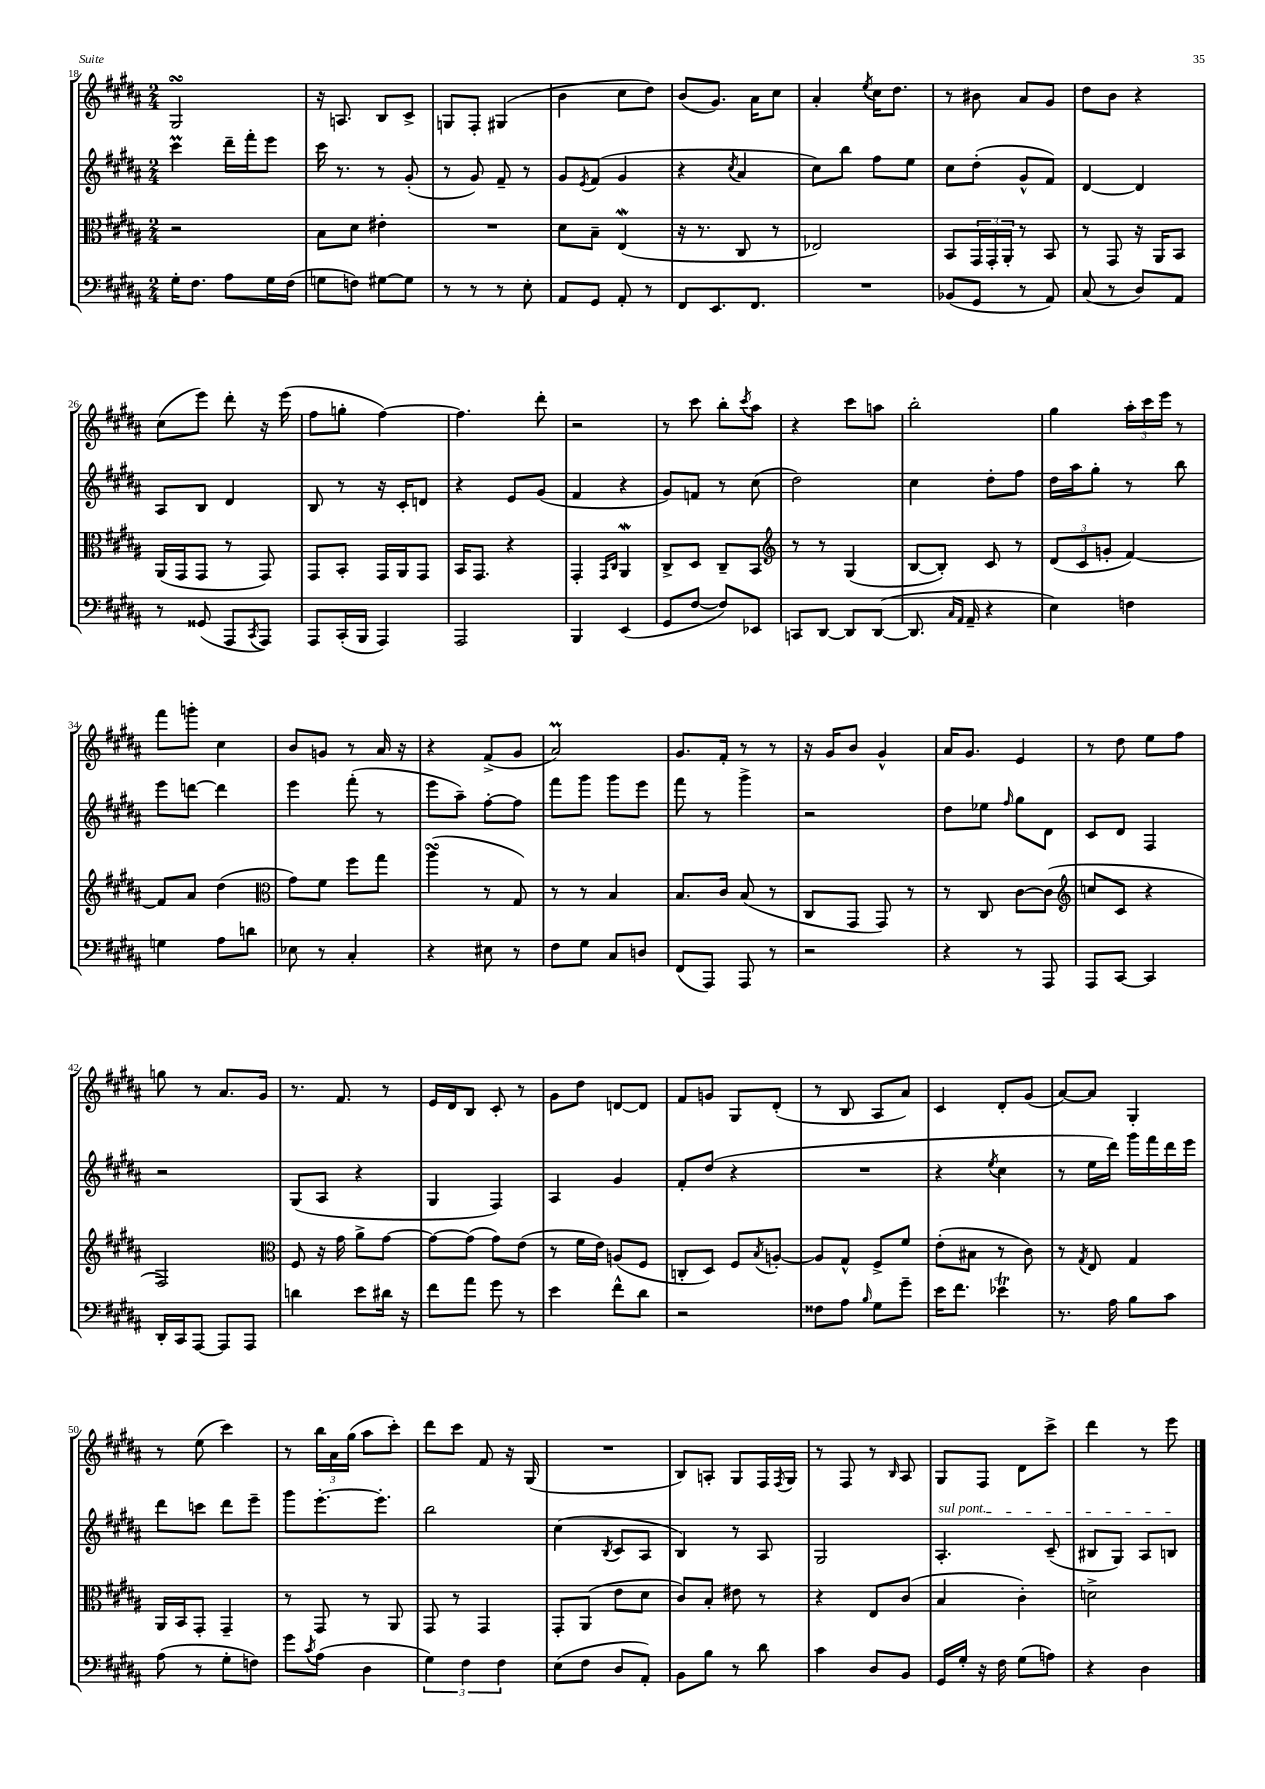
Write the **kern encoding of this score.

**kern	**kern	**kern	**kern
*part4	*part3	*part2	*part1
*staff4	*staff3	*staff2	*staff1
*clefF4	*clefC3	*clefG2	*clefG2
*k[f#c#g#d#a#]	*k[f#c#g#d#a#]	*k[f#c#g#d#a#]	*k[f#c#g#d#a#]
*M2/4	*M2/4	*M2/4	*M2/4
=18	=18	=18	=18
16G#'\KL	2r	4ccc#M\	2G#sSSS/
8.F#\J	.	.	.
8A#\L	.	16ddd#~\LL	.
.	.	16fff#'\J	.
16G#\L	.	8eee\J	.
(16F#\JJ	.	.	.
=19	=19	=19	=19
8Gn\L	8B\L	16ccc#\	16r
.	.	8.r	8.An/
8Fn\J)	8d#\J	.	.
[8G#X\L	4e#X'\	8r	8B/L
8G#\J]	.	(8g#'/	8c#^/J
=20	=20	=20	=20
8r	2r	8r	8Gn/L
8r	.	8g#/)	8F#'/J
8r	.	8f#~/	(4G#X/
8E'\	.	8r	.
=21	=21	=21	=21
8AA#/L	8d#\L	8g#/L	4b\
.	.	8qe/	.
8GG#/J	8B~\J	(8f#/J	.
8AA#'/	(4Ew/	4g#/	8cc#\L
8r	.	.	8dd#\J)
=22	=22	=22	=22
8FF#/L	16r	4r	(8b/L
.	8.r	.	.
8.EE/	.	.	8.g#/J)
.	.	8qcc#/	.
.	8C#/	4a#/	.
8.FF#/J	.	.	16a#\KL
.	8r	.	8cc#\J
=23	=23	=23	=23
2r	2E-X/)	8cc#\L)	4a#'/
.	.	8bb\J	.
.	.	.	8qee/
.	.	8ff#\L	16cc#\KL
.	.	.	8.dd#\J
.	.	8ee\J	.
=24	=24	=24	=24
(8BB-X/L	8BB/L	8cc#\L	8r
8GG#/J	24GG#/L	(8dd#'\J	8b#X\
.	24GG#'/	.	.
.	24AA#'/JJ	.	.
8r	8r	8g#^^/L	8a#/L
8AA#/)	8BB/	8f#/J)	8g#/J
=25	=25	=25	=25
(8C#/	8r	[4d#/	8dd#\L
8r	8GG#/	.	8b\J
8D#/L)	16r	4d#/]	4r
.	16AA#/KL	.	.
8AA#/J	8BB/J	.	.
!!LO:LB:g=z
=26	=26	=26	=26
8r	(16AA#/LL	8A#/L	(8cc#\L
.	16GG#/J	.	.
(8GG##X/	8GG#/J	8B/J	8eee\J)
8AAA#/L	8r	4d#/	8ddd#'\
8qCC#/	.	.	.
8AAA#/J)	8GG#/)	.	16r
.	.	.	(16eee\
=27	=27	=27	=27
8AAA#/L	8GG#/L	8B/	8ff#\L
(16CC#'/L	8BB'/J	8r	8ggn'\J
16BBB/JJ	.	.	.
4AAA#/)	16GG#/LL	16r	[4ff#\)
.	16AA#/J	16c#'/KL	.
.	8GG#/J	8dn/J	.
=28	=28	=28	=28
2AAA#/	16BB/KL	4r	4.ff#\]
.	8.GG#/J	.	.
.	4r	8e/L	.
.	.	(8g#/J	8ddd#'\
=29	=29	=29	=29
4BBB/	4GG#'/	4f#/	2r
.	16qqGG#/LL	.	.
.	16qqC#/JJ	.	.
(4EE/	4AA#W/	4r	.
=30	=30	=30	=30
8GG#/L	8C#^/L	8g#/L)	8r
[8F#/J	8D#/J	8fn/J	8ccc#\
8F#/L])	8C#~/L	8r	8bb'\L
.	.	.	8qccc#/
8EE-X/J	8BB/J	(8cc#\	8aa#\J
=31	=31	=31	=31
*	*clefG2	*	*
8CCn/L	8r	2dd#\)	4r
[8DD#/J	8r	.	.
8DD#/L]	(4G#/	.	8ccc#\L
([8DD#/J	.	.	8aan\J
=32	=32	=32	=32
8.DD#/]	[8B/L	4cc#\	2bb'\
.	8B'/J])	.	.
16qqC#/LL	.	.	.
16qqAA#/JJ	.	.	.
16AA#~/	.	.	.
4r	8c#/	8dd#'\L	.
.	8r	8ff#\J	.
=33	=33	=33	=33
4E\)	(12d#/L	16dd#\LL	4gg#\
.	.	16aa#\J	.
.	12c#/	.	.
.	.	8gg#'\J	.
.	12gn'/J	.	.
4Fn\	[4f#/)	8r	24aa#'\LL
.	.	.	24ccc#\
.	.	.	24eee\JJ
.	.	8bb\	8r
!!LO:LB:g=z
=34	=34	=34	=34
4Gn\	8f#/L]	8eee\L	8fff#\L
.	8a#/J	[8dddn\J	8gggn'\J
8A#\L	(4dd#\	4ddd\]	4cc#\
8dn\J	.	.	.
=35	=35	=35	=35
*	*clefC3	*	*
8E-X\	8g#\L)	4eee\	8b/L
8r	8f#\J	.	8gn/J
4C#'/	8ff#\L	(8fff#'\	8r
.	8gg#\J	8r	16a#/
.	.	.	16r
=36	=36	=36	=36
4r	(4aa#sSsS\	8eee\L	4r
.	.	8aa#~\J)	.
8E#X\	8r	[8ff#'\L	(8f#^/L
8r	8G#/)	8ff#\J]	8g#/J
=37	=37	=37	=37
8F#\L	8r	8fff#\L	2a#m/)
8G#\J	8r	8ggg#\J	.
8C#/L	4B/	8ggg#\L	.
8Dn/J	.	8eee\J	.
=38	=38	=38	=38
(8FF#/L	8.B/L	8fff#\	8.g#/L
8AAA#/J)	.	8r	.
.	16c#/Jk	.	16f#'/Jk
8AAA#/	(8B/	4ggg#^\	8r
8r	8r	.	8r
=39	=39	=39	=39
2r	8C#/L	2r	16r
.	.	.	16g#/KL
.	8GG#/J	.	8b/J
.	8GG#/)	.	4g#^^/
.	8r	.	.
=40	=40	=40	=40
4r	8r	8dd#\L	16a#/KL
.	.	.	8.g#/J
.	8C#/	8ee-X\J	.
.	.	16qqff#/	.
8r	[8c#\L	8gg#\L	4e/
8AAA#/	(8c#\J]	8d#\J	.
=41	=41	=41	=41
*	*clefG2	*	*
8AAA#/L	8ccn/L	8c#/L	8r
[8CC#/J	8c#/J	8d#/J	8dd#\
4CC#/]	4r	4F#/	8ee\L
.	.	.	8ff#\J
!!LO:LB:g=z
=42	=42	=42	=42
16DD#'/LL	2F#/)	2r	8ggn\
16CC#/J	.	.	.
[8AAA#/J	.	.	8r
8AAA#/L]	.	.	8.a#/L
8AAA#/J	.	.	.
.	.	.	16g#/Jk
=43	=43	=43	=43
*	*clefC3	*	*
4dn\	8F#/	(8G#/L	8.r
.	16r	8A#/J	.
.	16g#\	.	8.f#/
8e\L	8a#^\L	4r	.
16d#X\Jk	[8g#\J	.	8r
16r	.	.	.
=44	=44	=44	=44
8f#\L	8g#\L_	4G#/	16e/LL
.	.	.	16d#/J
8a#\J	(8g#\J]	.	8B/J
8g#\	8g#\L)	4F#/)	8c#'/
8r	(8e\J	.	8r
=45	=45	=45	=45
4e\	8r	4A#/	8g#\L
.	16f#\LL	.	8dd#\J
.	16e\JJ)	.	.
8f#^^\L	(8An/L	4g#/	[8dn/L
8d#\J	8F#/J	.	8d/J]
=46	=46	=46	=46
2r	8Cn'/L	8f#'/L	8f#/L
.	8D#/J)	(8dd#/J	8gn/J
.	8F#/L	4r	8G#/L
.	8qB/	.	.
.	[8An'/J	.	(8d#'/J
=47	=47	=47	=47
8F##X\L	8A/L]	2r	8r
8A#\J	8G#^^/J	.	8B/
16qqB/	.	.	.
8G#\L	8F#^/L	.	8A#/L
8g#~\J	8f#/J	.	8a#/J)
=48	=48	=48	=48
16e\KL	(8e'\L	4r	4c#/
8.f#\J	.	.	.
.	8B#X\J	.	.
.	.	8qee/	.
4e-XT\	8r	4cc#\	8d#'/L
.	8c#\)	.	(8g#/J
=49	=49	=49	=49
8.r	8r	8r	[8a#/L)
.	8qG#/	.	.
.	8E/	16ee\LL	8a#/J]
16A#\	.	16ddd#\JJ)	.
8B\L	4G#/	16ggg#\LL	4G#'/
.	.	16fff#\	.
8c#\J	.	16ddd#\	.
.	.	16eee\JJ	.
!!LO:LB:g=z
=50	=50	=50	=50
(8A#\	16AA#/LL	8ddd#\L	8r
.	16BB/J	.	.
8r	8GG#'/J	8cccn\J	(8ee\
8G#'\L	4GG#~/	8ddd#\L	4ccc#\)
8Fn\J)	.	8eee~\J	.
=51	=51	=51	=51
8g#\L	8r	8ggg#\L	8r
8qc#/	.	.	.
(8A#\J	8GG#/	[8.eee'\	24bb\LL
.	.	.	24a#\
.	.	.	(24gg#\JJ
4D#\	8r	.	8aa#\L
.	.	8.eee'\J]	.
.	8AA#/	.	8ccc#'\J)
=52	=52	=52	=52
6G#\)	8GG#/	2bb\	8ddd#\L
.	8r	.	8ccc#\J
6F#\	.	.	.
.	4GG#/	.	8f#/
6F#\	.	.	.
.	.	.	16r
.	.	.	(16G#/
=53	=53	=53	=53
(8E\L	8GG#'/L	(4cc#\	2r
8F#\J	(8AA#/J	.	.
.	.	8qB/	.
8D#/L	8e\L	8c#/L	.
8AA#'/J)	8d#\J	8A#/J	.
=54	=54	=54	=54
8BB\L	8c#/L)	4B/)	8B/L)
8B\J	8B'/J	.	8An'/J
8r	8e#X\	8r	8G#/L
8d#\	8r	8A#/	16F#/L
.	.	.	8qF#/
.	.	.	16G#/JJ
=55	=55	=55	=55
4c#\	4r	2G#/	8r
.	.	.	8F#/
8D#/L	8E/L	.	8r
.	.	.	16qqB/
8BB/J	(8c#/J	.	8A#/
=56	=56	=56	=56
!	!	!LO:TX:a:i:t=sul pont.	!
16GG#/LL	4B/	4.A#'/	8G#/L
16G#'/JJ	.	.	.
16r	.	.	8F#/J
16F#\	.	.	.
(8G#\L	4c#'\)	.	8d#\L
8An\J)	.	(8c#~/	8ccc#^\J
=57	=57	=57	=57
4r	2dn^\	8B#X/L	4ddd#\
.	.	8G#/J)	.
4D#\	.	8A#/L	8r
.	.	8Bn/J	8eee\
==	==	==	==
*-	*-	*-	*-
